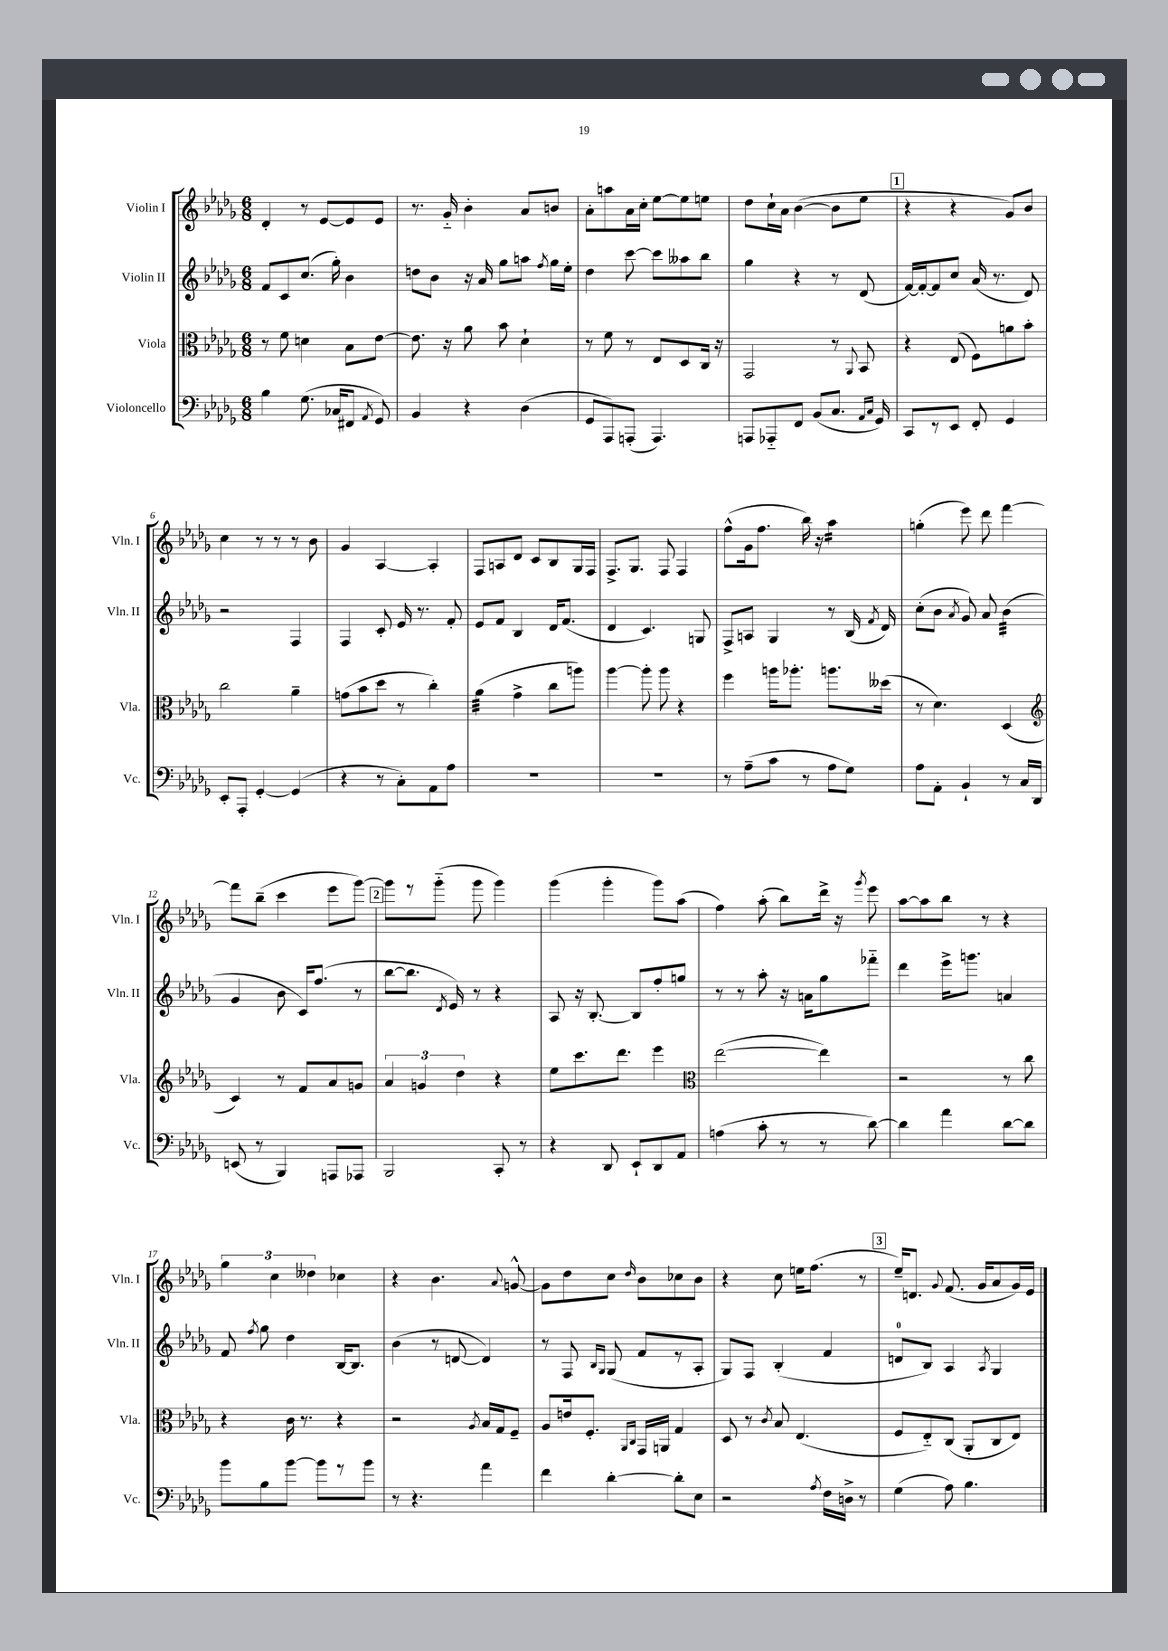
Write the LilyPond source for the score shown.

<<
\new StaffGroup <<
\new Staff = "s0" \with { instrumentName = "Violin I" shortInstrumentName = "Vln. I" } {
    \clef treble \key des \major \numericTimeSignature \time 6/8
    \autoBeamOff des'4-. r8 ees'8[~ ees'8 ees'8] |
    r8. ges'16-_ bes'4-. aes'8[ b'8] |
    aes'8[-. a''8 aes'16 c''16]-. ees''8[~ ees''8 e''8] |
    des''8[ c''16-! aes'16] bes'4~( bes'8[ ees''8] |
    \mark \markup { \box "1" } r4 r4 ges'8[) bes'8] |
    c''4 r8 r8 r8 bes'8 |
    ges'4 aes4~ aes4-. |
    f8[ a8 des'8] c'8[ bes8 ges16 f16] |
    f8.[-> ges8.] f8 f4 |
    f''8[-^( ges'16 f''8.] bes''16) r16 aes''4:16 |
    g''4-.( ees'''8) des'''8 f'''4~ |
    f'''8[ bes''8]--( c'''4 ees'''8[ ges'''8]~) |
    \mark \markup { \box "2" } ges'''8[ r8 ges'''8]-_( ges'''8 ges'''4) |
    ges'''4( ges'''4-. ges'''8[) aes''8]( |
    f''4) aes''8-.( bes''8[) des'''16]-> r16 \acciaccatura { ges'''8 } ees'''8 |
    aes''8[~ aes''8 bes''8] r8 r4 |
    \tuplet 3/2 { ges''4 c''4 deses''4 } ces''4 |
    r4 bes'4. \appoggiatura { aes'8 } g'8~-^ |
    g'8[ des''8 c''8] \grace { des''16 } bes'8[ ces''8 bes'8] |
    r4 c''8 e''16[ f''8.]( r8 |
    \mark \markup { \box "3" } ees''16[--) d'8.] \appoggiatura { ges'8 } f'8.( ges'16[ aes'8 ges'16) ees'16] \bar "|." |
}
\new Staff = "s1" \with { instrumentName = "Violin II" shortInstrumentName = "Vln. II" } {
    \clef treble \key des \major \numericTimeSignature \time 6/8
    \autoBeamOff f'8[ c'8 c''8.]( ges''16-.) bes'4 |
    d''8[ bes'8] r16 aes'16 ges''8[ a''8] \acciaccatura { f''8 } ges''16[ ees''16]-. |
    des''4 c'''8~ c'''8[ aeses''8 bes''8] |
    ges''4 r4 r8 des'8( |
    \mark \markup { \box "1" } f'16[~) f'16~-. f'8 c''8] aes'16( r8. des'8) |
    r2 f4 |
    f4 c'8-. ees'16 r8. f'8-. |
    ees'8[ f'8] bes4 des'16[ f'8.]( |
    des'4 c'4.) g8 |
    f8[-> a8] ges4 r8 bes16( \acciaccatura { f'8 } des'16) |
    c''8[-.( bes'8] \acciaccatura { aes'8 } ges'8) aes'8 bes'4:32( |
    ges'4 bes'8 c'16[) f''8.]( r8 |
    \mark \markup { \box "2" } bes''8[~ bes''8.] \acciaccatura { des'8 } ees'16) r8 r4 |
    aes8 r16 bes8.~-. bes8[ f''8-. g''8] |
    r8 r8 aes''8-. r16 a'16[ ges''8 fes'''8]-_ |
    des'''4 ees'''16[-> g'''8.] a'4 |
    f'8 \acciaccatura { f''8 } ges''8 des''4 bes16[~ bes8.] |
    bes'4( r8 d'8~ d'4) |
    r8 f8 \grace { bes16[ ges16] } ges8( f'8[ r8 aes8]-. |
    ges8[) f8] bes4-.( f'4 |
    \mark \markup { \box "3" } d'8[-0 bes8]) aes4 \acciaccatura { aes8 } ges4 \bar "|." |
}
\new Staff = "s2" \with { instrumentName = "Viola" shortInstrumentName = "Vla." } {
    \clef alto \key des \major \numericTimeSignature \time 6/8
    \autoBeamOff r8 f'8 d'4 bes8[ ees'8]~ |
    ees'8. r16 aes'8 bes'8 des'4-! |
    r8 f'8 r8 ees8[ des8 c16] r16 |
    ges,2 r8 \appoggiatura { aes,8 } bes,8 |
    \mark \markup { \box "1" } r4 ees8( f8[) a'8 bes'8]-. |
    c''2 aes'4-- |
    g'8[( bes'8 des''8] r8 c''4-.) |
    aes'4:32( ges'4-> c''8[ a''8]) |
    aes''4~ aes''8-. aes''8 r4 |
    f''4 a''16[ aes''8.]-. a''8.[ deses''16]( |
    r8 des'4.) des4( |
    \clef treble c'4) r8 f'8[ aes'8 g'8] |
    \mark \markup { \box "2" } \tuplet 3/2 { aes'4 g'4 des''4 } r4 |
    ees''8[ c'''8. des'''8.] ees'''4 |
    \clef alto ees''2~( ees''4) |
    r2 r8 c''8 |
    r4 c'16 r8. r4 |
    r2 \acciaccatura { aes8 } bes16[ ges16 f8]-- |
    aes8[ e'16 f8.]-. \grace { aes,16[ c16] } ges,16[ a,16] ges4 |
    des8 r8 \acciaccatura { c'8 } bes8 ees4.( |
    \mark \markup { \box "3" } f8[ ees8-_) c8]( aes,8[-. c8 ees8]) \bar "|." |
}
\new Staff = "s3" \with { instrumentName = "Violoncello" shortInstrumentName = "Vc." } {
    \clef bass \key des \major \numericTimeSignature \time 6/8
    \autoBeamOff bes4 ges8.( ces16[ fis,8] \acciaccatura { aes,8 } ges,8) |
    bes,4 r4 des4( |
    ges,8[ aes,,8) a,,8]-.( a,,4.) |
    a,,8[ aes,,8-_ f,8] bes,8[( c8.] \grace { aes,16[ c16] } ges,16) |
    \mark \markup { \box "1" } c,8[ r8 ees,8] f,8-. ges,4 |
    ees,8[-. aes,,8]-. ges,4~-. ges,4( |
    r4 r8 c8[-.) aes,8 aes8] |
    R2. |
    R2. |
    r8 aes8[--( c'8] r8 aes8[ ges8]) |
    aes8[ aes,8]-. bes,4-! r8 c16[ des,16] |
    e,8( r8 bes,,4) a,,8[ aes,,8] |
    \mark \markup { \box "2" } bes,,2 c,8-. r8 |
    r4 des,8 ees,8[-! des,8 aes,8] |
    a4( c'8-. r8 r8 des'8~) |
    des'4 aes'4 des'8[~ des'8] |
    bes'8[ bes8 bes'8]~ bes'8[ r8 bes'8] |
    r8 r4. aes'4 |
    f'4 des'4~-. des'8[-. ees8] |
    r2 \acciaccatura { aes8 } f16[ d16]-> r8 |
    \mark \markup { \box "3" } ges4( aes8) bes4. \bar "|." |
}
>>
>>
